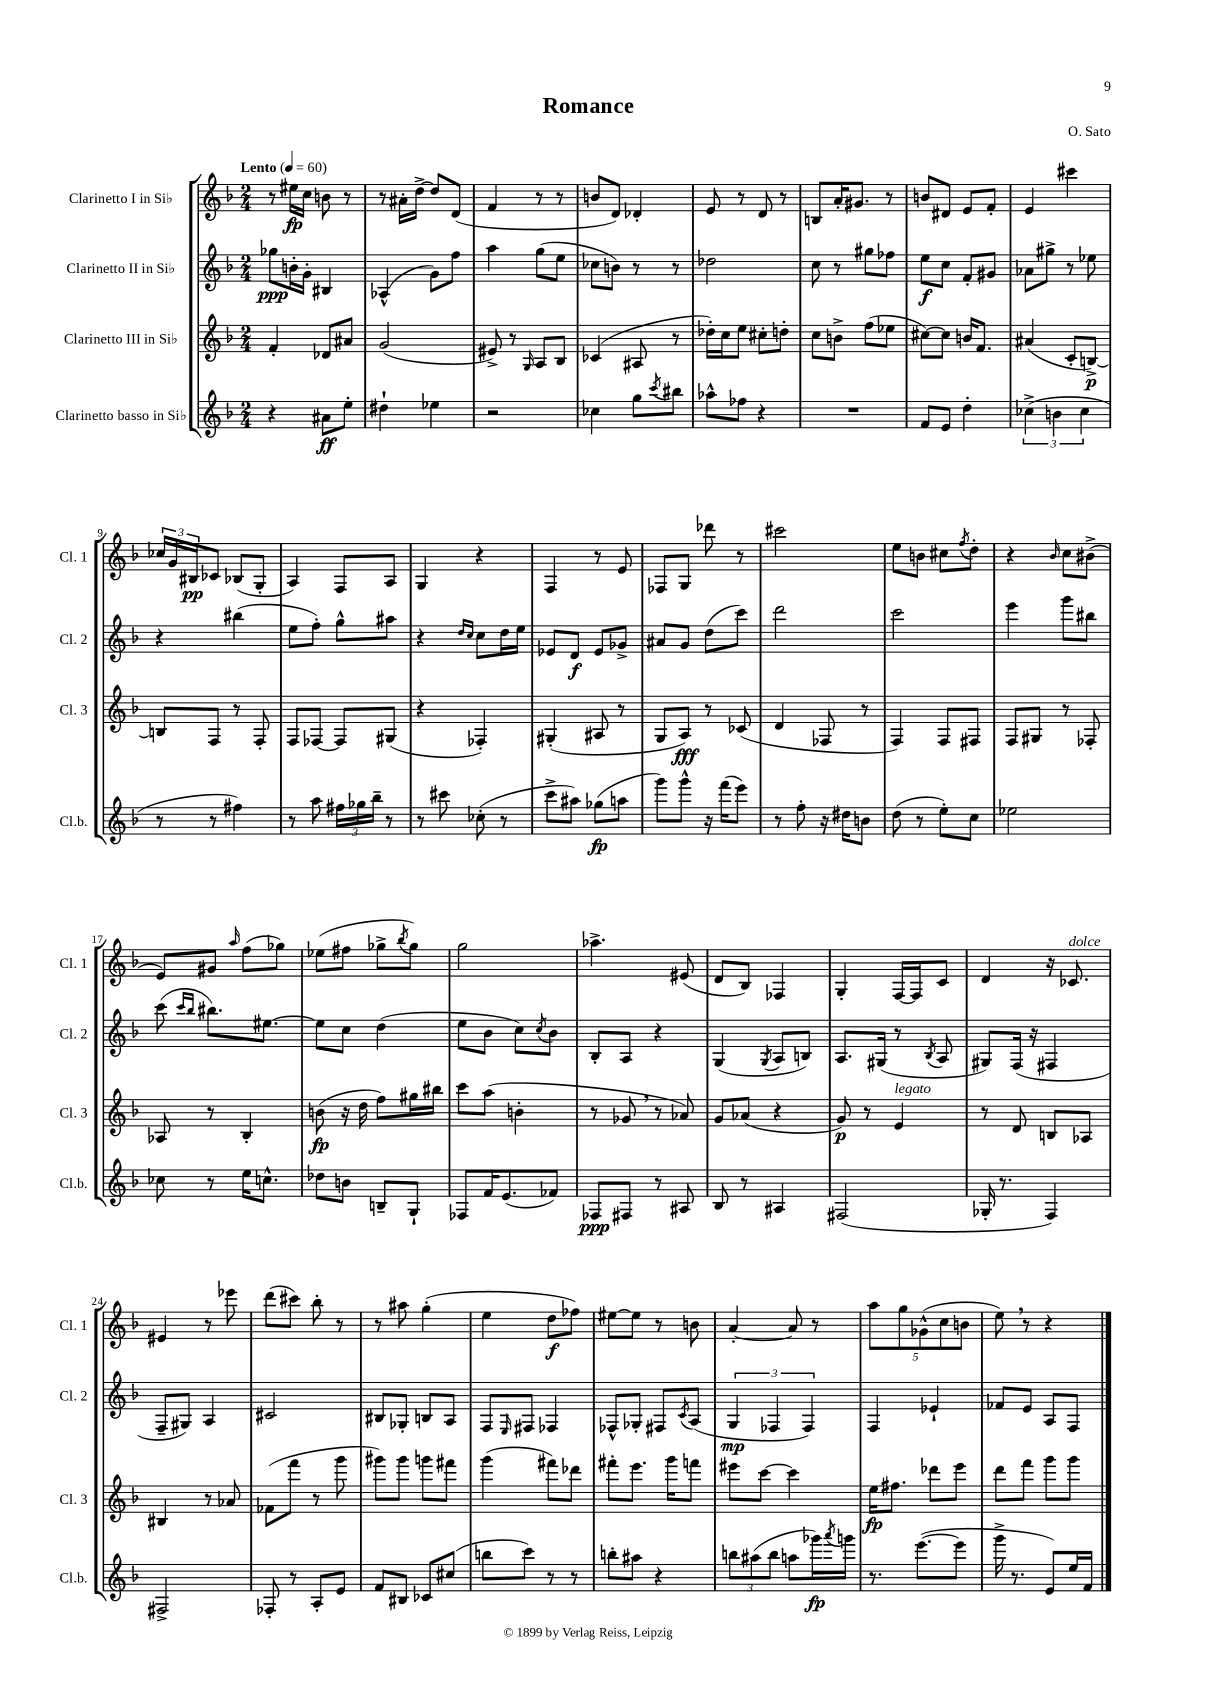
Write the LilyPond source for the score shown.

\header { title = "Romance" composer = "O. Sato" }
<<
\new StaffGroup <<
\new Staff = "s0" \with { instrumentName = "Clarinetto I in Sib" shortInstrumentName = "Cl. 1" } {
    \clef treble \key f \major \numericTimeSignature \time 2/4 \tempo "Lento" 4 = 60
    r8 eis''16\fp c''16 b'8 r8 |
    r8 ais'16-. d''16~-> d''8 d'8( |
    f'4 r8 r8 |
    b'8 d'8) des'4-. |
    e'8 r8 d'8 r8 |
    b8 a'16-. gis'8. r8 |
    b'8 dis'8 e'8 f'8-. |
    e'4 cis'''4 |
    \tuplet 3/2 { ces''16 g'16 bis16\pp } ces'8 bes8( g8-. |
    a4) f8 a8 |
    g4 r4 |
    f4 r8 e'8 |
    fes8 g8 des'''8 r8 |
    cis'''2 |
    e''8 b'8 cis''8 \acciaccatura { f''8 } d''8-. |
    r4 \grace { bes'16 } c''8 bis'8->( |
    e'8) gis'8 \grace { a''16 } f''8( ges''8) |
    ees''8( fis''8 ges''8-> \acciaccatura { bes''8 } ges''8) |
    g''2 |
    aes''4.-> eis'8( |
    d'8 bes8) fes4 |
    g4-. f16~ f16 c'8 |
    d'4 r16 ces'8.^\markup { \italic "dolce" } |
    eis'4 r8 ees'''8 |
    d'''8( cis'''8) bes''8-. r8 |
    r8 ais''8 g''4-.( |
    e''4 d''8\f fes''8) |
    eis''8~ eis''8 r8 b'8 |
    a'4~-. a'8 r8 |
    \tuplet 5/4 { a''8 g''8 ges'8-^( c''8 b'8 } |
    e''8) \breathe r8 r4 \bar "|." |
}
\new Staff = "s1" \with { instrumentName = "Clarinetto II in Sib" shortInstrumentName = "Cl. 2" } {
    \clef treble \key f \major \numericTimeSignature \time 2/4
    ges''8\ppp b'16-. g'16-. bis4 |
    aes4-^( g'8) f''8 |
    a''4 g''8( e''8 |
    ces''8 b'8) r8 r8 |
    des''2 |
    c''8 r8 gis''8 fes''8 |
    e''8\f c''8 f'8-. gis'8 |
    aes'8 gis''8-> r8 ees''8 |
    r4 bis''4( |
    e''8 f''8-.) g''8-^ ais''8 |
    r4 \grace { d''16 c''16 } c''8 d''16 e''16 |
    ees'8 d'8\f ees'8 ges'8-> |
    ais'8 g'8 d''8( c'''8) |
    d'''2 |
    c'''2 |
    e'''4 g'''8 bis''8 |
    c'''8( \grace { c'''16 bes''16 } bis''8.) eis''8.~ |
    eis''8 c''8 d''4( |
    e''8 bes'8 c''8) \acciaccatura { c''8 } bes'8 |
    bes8-. a8 r4 |
    g4( \acciaccatura { g8 } a8 b8) |
    a8. gis16( r8 \acciaccatura { bes8 } a8 |
    gis8) f16( r16 fis4 |
    f8-- gis8) a4 |
    cis'2 |
    bis8 ges8-. b8 a8 |
    f8 \grace { e16 } fis8 fes4 |
    fes8-^ ges8-. fis8 \acciaccatura { c'8 } a8( |
    \tuplet 3/2 { g4\mp fes4 fes4) } |
    f4 ees'4-! |
    fes'8 e'8 a8 f8 \bar "|." |
}
\new Staff = "s2" \with { instrumentName = "Clarinetto III in Sib" shortInstrumentName = "Cl. 3" } {
    \clef treble \key f \major \numericTimeSignature \time 2/4
    f'4-. des'8 ais'8 |
    g'2( |
    eis'8->) r8 \grace { g16 } a8 bes8 |
    ces'4( ais8 r8 |
    des''16-.) c''16 e''8 cis''8-. d''8-. |
    c''8 b'8-> f''8( ees''8 |
    cis''8~) cis''8 b'16 f'8. |
    ais'4( c'8-. b8~->\p) |
    b8 f8 r8 f8-. |
    f8 fes8~ fes8 gis8( |
    r4 fes4-.) |
    gis4-.( ais8 r8 |
    g8 a8\fff) r8 ces'8( |
    d'4 fes8 r8 |
    f4) f8 fis8 |
    f8 gis8 r8 fes8-. |
    aes8 r8 bes4-. |
    b'8\fp( r16 d''16 f''8) gis''16 bis''16 |
    c'''8 a''8( b'4-. |
    r8 ges'8 \breathe r8 aes'8) |
    g'8 aes'8( r4 |
    g'8\p) r8 e'4^\markup { \italic "legato" } |
    r8 d'8 b8 aes8 |
    bis4 r8 aes'8 |
    fes'8( f'''8 r8 g'''8 |
    gis'''8) gis'''8 g'''8 fis'''8 |
    g'''4( fis'''8) des'''8 |
    fis'''8-. e'''8. g'''16 f'''8 |
    eis'''8 c'''8~ c'''4 |
    e''16\fp fis''8. des'''8 e'''8 |
    d'''8 f'''8 g'''8 g'''8 \bar "|." |
}
\new Staff = "s3" \with { instrumentName = "Clarinetto basso in Sib" shortInstrumentName = "Cl.b." } {
    \clef treble \key f \major \numericTimeSignature \time 2/4
    r4 ais'8\ff e''8-. |
    dis''4-! ees''4 |
    r2 |
    ces''4 g''8 \acciaccatura { c'''8 } bis''8 |
    aes''8-^ fes''8 r4 |
    R2 |
    f'8 e'8 d''4-. |
    \tuplet 3/2 { ces''4->( b'4 ces''4 } |
    r8 r8 fis''4) |
    r8 a''8 \tuplet 3/2 { fis''16 ges''16 bes''16-- } r8 |
    r8 cis'''8 ces''8-.( r8 |
    c'''8-> ais''8) ges''8\fp( a''8 |
    g'''8) g'''8-^ r16 f'''16( e'''8) |
    r8 f''8-. r16 dis''16 b'8 |
    d''8( r8 e''8-.) c''8 |
    ees''2 |
    ces''8 r8 e''16 c''8.-^ |
    des''8 b'8 b8-- g8-! |
    fes8 f'16 e'8.( fes'8) |
    fes8\ppp fis8 r8 ais8 |
    bes8 r8 ais4 |
    fis2( |
    ges16-. r8. f4) |
    fis2-> |
    fes8-. r8 a8-. e'8 |
    f'8 bis8 ces'8 cis''8( |
    b''8 c'''8) r8 r8 |
    b''8-. ais''8 r4 |
    \tuplet 3/2 { b''8 ais''8( b''8 } a''8 ges'''16\fp) \acciaccatura { a'''8 } g'''16 |
    r8. e'''8.~( e'''8 |
    g'''16-> r8. e'8) e''16 f'16 \bar "|." |
}
>>
>>
